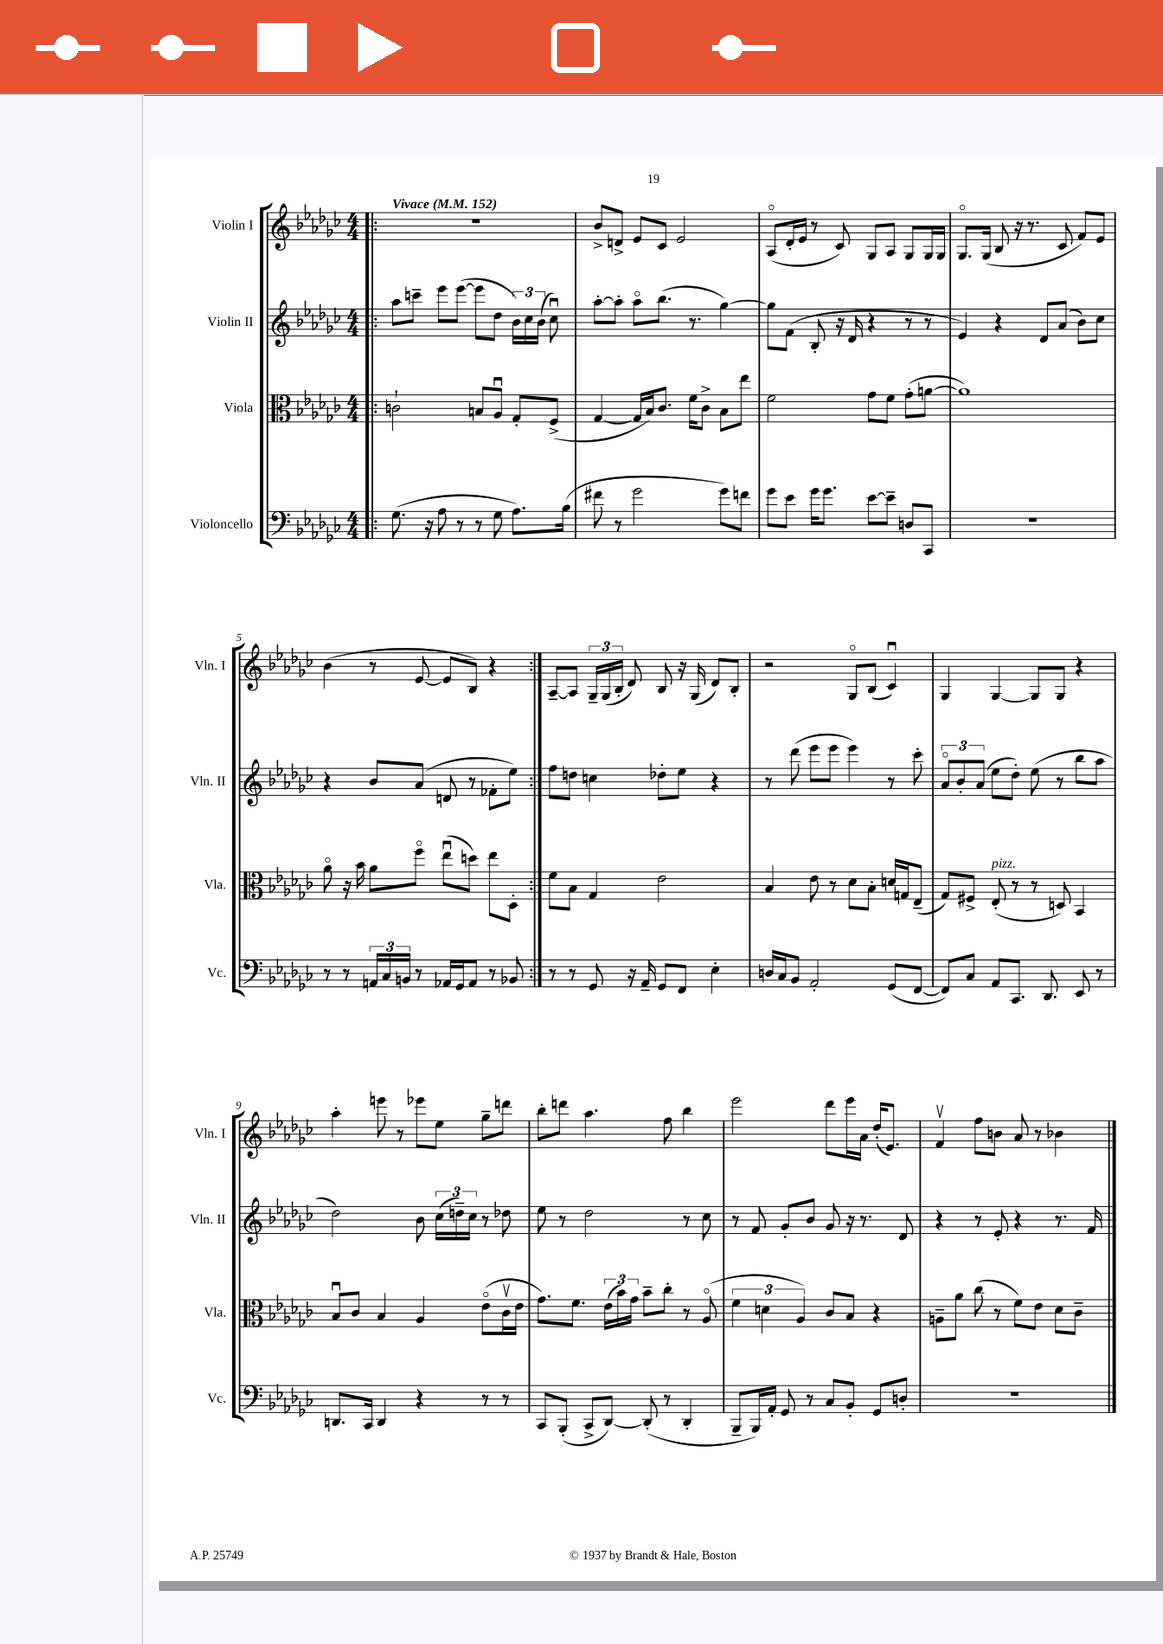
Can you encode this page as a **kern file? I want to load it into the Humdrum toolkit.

**kern	**kern	**kern	**kern
*staff4	*staff3	*staff2	*staff1
*clefF4	*clefC3	*clefG2	*clefG2
*k[b-e-a-d-g-c-]	*k[b-e-a-d-g-c-]	*k[b-e-a-d-g-c-]	*k[b-e-a-d-g-c-]
*M4/4	*M4/4	*M4/4	*M4/4
*MM152	*MM152	*MM152	*MM152
=!|:	=!|:	=!|:	=!|:
(8.G-	2c`	8aa-	1r
.	.	8ccc~	.
16r	.	.	.
8A-	.	8eee-	.
8r	.	([8eee-	.
8r	8B	8eee-]	.
8G-	8A-u	8dd-	.
8.A-)	8G-'	24b-)	.
.	.	24cc-	.
.	.	(24b-	.
.	(8F^	8cc-u)	.
(16B-	.	.	.
=	=	=	=
8f#	[4G-	[8aa-'	8b-^
8r	.	8aa-']	8d^
2g-	16G-]	8aa-o	8e-
.	16B-)	.	.
.	8.c-	(8.bb-	8c-
.	.	.	2e-
.	16f	8.r	.
.	8c-^	.	.
8g-)	8B-	[4gg-)	.
8f	8ee-	.	.
=	=	=	=
8g-	2f	8gg-]	(8A-o
8e-	.	(8f	16d-'
.	.	.	16e-
16g-	.	8B-'	8r
8.g-	.	.	.
.	.	16r	8c-)
.	.	16d-	.
[8e-	8g-	4r	8G-
8e-~]	8f	.	8A-
8D	(8g-'	8r	8G-
8CC-	[8a	8r	16G-
.	.	.	16G-
=	=	=	=
1r	1a])	4e-)	8.G-o
.	.	.	(16G-
.	.	4r	8B-
.	.	.	16r
.	.	.	8.r
.	.	8d-	.
.	.	(8a-	8c-
.	.	8b-)	8f)
.	.	8cc-	8e-
=	=	=	=
8r	8a-o	4r	(4b-
8r	16r	.	.
.	16b-	.	.
24AA	8a-	8b-	8r
24C-	.	.	.
24BB	.	.	.
8r	8ffo	(8a-	[8e-
16AA-	(8ee-u	8d	8e-]
16GG-	.	.	.
8AA-	8dd)	8r	8B-)
8r	8ee-	8f-'	4r
8BB-	8D-'	8ee-)	.
=:|!	=:|!	=:|!	=:|!
8r	8f	8ff	[8A-~
8r	8B-	8dd	8A-]
8GG-	4G-	4cc	24G-~
.	.	.	(24G-
.	.	.	24B-'
16r	.	.	8d-)
16AA-~	.	.	.
8GG-	2e-	8dd-'	8B-
8FF	.	8ee-	16r
.	.	.	(16G-
4E-'	.	4r	8d-)
.	.	.	8B-'
=	=	=	=
16D	4B-	8r	2r
16C-	.	.	.
8BB-	.	(8ddd-	.
2AA-'	8e-	8eee-	.
.	8r	8eee-	.
.	8d-	4eee-)	8G-o
.	8B-'	.	(8B-
(8GG-	16d	8r	4c-u)
.	16G	.	.
[8FF	(8E-~	8ccc-'	.
=	=	=	=
8FF])	8G-)	12a-o	4G-
.	.	12b-'	.
8C-	8F#^	.	.
.	.	(12a-	.
8AA-	(8E-'	8ee-	[4G-
8.CC-	8r	8dd-')	.
.	8r	(8ee-	8G-]
8.DD-	.	.	.
.	8D)	8r	8G-
8EE-	4BB-	8bb-	4r
8r	.	8aa-	.
=	=	=	=
8.DD	8B-u	2dd-)	4aa-'
.	8c-	.	.
16CC-	.	.	.
4DD	4B-	.	8eee
.	.	.	8r
4r	4A-	8b-	8eee-
.	.	(24cc-	8ee-
.	.	24dd~)	.
.	.	24cc-	.
8r	(8e-o	8r	8gg-~
8r	16c-v	8dd-	8ddd
.	16e-	.	.
=	=	=	=
8CC-	8.g-)	8ee-	8bb-'
(8BBB-'	.	8r	8ddd
.	8.f	.	.
8CC-^	.	2dd-	4.aa-
[8DD-)	(24e-	.	.
.	24b-)	.	.
.	24g-	.	.
(8DD-']	8b-~	.	.
8r	8cc-'	.	8ff
4DD-'	8r	8r	4bb-
.	(8A-o	8cc-	.
=	=	=	=
8BBB-~	6f	8r	2eee-
16BBB-)	.	8f	.
.	6d	.	.
16AA-'	.	.	.
8GG-	.	8g-'	.
.	6A-)	.	.
8r	.	8b-	.
8C-	8c-	8g-	8ddd-
8BB-'	8B-	16r	16eee-
.	.	8.r	16a-
8GG-	4r	.	(16dd-'
.	.	.	8.e-)
8D'	.	8d-	.
=	=	=	=
1r	8A~	4r	4fv
.	8a-	.	.
.	(8cc-	8r	8ff
.	8r	8e-'	8b
.	8f)	4r	8a-
.	8e-	.	8r
.	8d-	8.r	4b-
.	8c-~	.	.
.	.	16f	.
==	==	==	==
*-	*-	*-	*-
